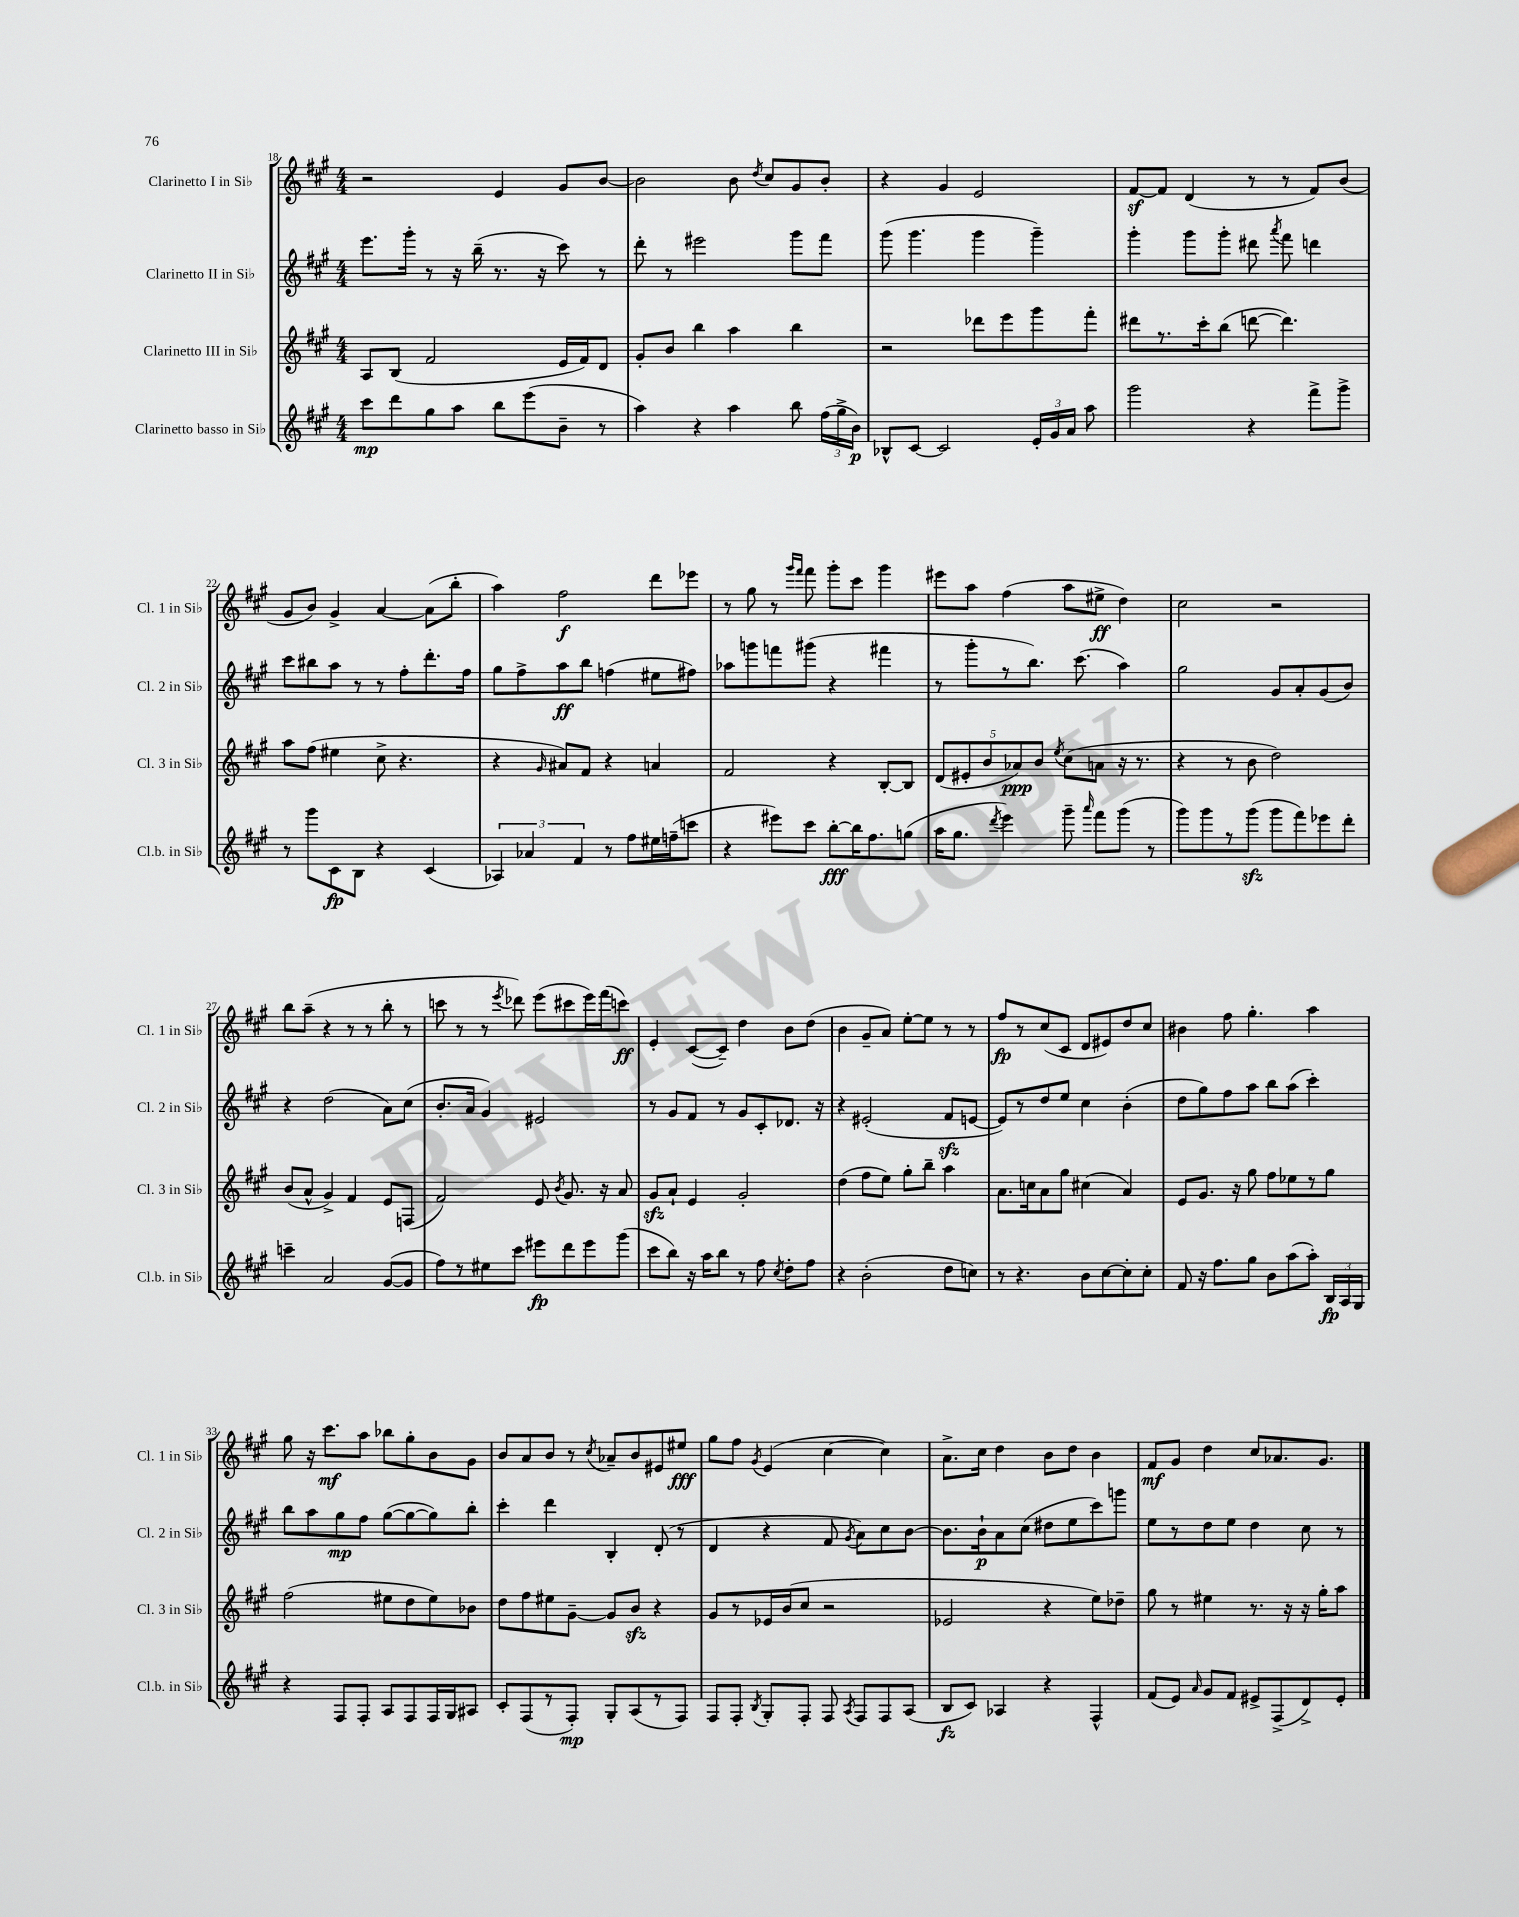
<<
\new StaffGroup <<
\new Staff = "s0" \with { instrumentName = "Clarinetto I in Sib" shortInstrumentName = "Cl. 1 in Sib" } {
    \clef treble \key a \major \numericTimeSignature \time 4/4
    \autoBeamOff r2 e'4 gis'8[ b'8]~ |
    b'2 b'8 \acciaccatura { d''8 } cis''8[ gis'8 b'8]-. |
    r4 gis'4 e'2 |
    fis'8[~\sf fis'8] d'4( r8 r8 fis'8[) b'8]( |
    gis'8[ b'8]) gis'4-> a'4~ a'8[( b''8]-. |
    a''4) fis''2\f d'''8[ ees'''8] |
    r8 gis''8 r8 \grace { gis'''16[ fis'''16] } fis'''8 gis'''8[-. cis'''8] gis'''4 |
    eis'''8[ a''8] fis''4( a''8[ eis''8]->\ff d''4) |
    cis''2 r2 |
    b''8[ a''8]--( r4 r8 r8 b''8-. r8 |
    c'''8 r8 r8 \acciaccatura { e'''8 } des'''8) e'''8[( cis'''8 e'''16) fis'''16( c'''8]\ff) |
    e'4-. cis'8[~( cis'8]--) d''4 b'8[ d''8]( |
    b'4 gis'8[-- a'8]) e''8[~-. e''8] r8 r8 |
    fis''8[\fp r8 cis''8( cis'8] d'8[ eis'8) d''8 cis''8] |
    bis'4 fis''8 gis''4.-. a''4 |
    gis''8 r16 cis'''8.[\mf a''8] bes''8[ gis''8-. b'8 gis'8] |
    b'8[ a'8 b'8] r8 \acciaccatura { cis''8 } aes'8[-- b'8 eis'8 eis''8]\fff |
    gis''8[ fis''8] \acciaccatura { gis'8 } e'4( cis''4~ cis''4) |
    a'8.[-> cis''16] d''4 b'8[ d''8] b'4 |
    fis'8[\mf gis'8] d''4 cis''8[ aes'8. gis'8.] \bar "|." |
}
\new Staff = "s1" \with { instrumentName = "Clarinetto II in Sib" shortInstrumentName = "Cl. 2 in Sib" } {
    \clef treble \key a \major \numericTimeSignature \time 4/4
    \autoBeamOff e'''8.[ gis'''16]-. r8 r16 b''16--( r8. r16 cis'''8) r8 |
    d'''8-. r8 eis'''2 gis'''8[ fis'''8] |
    gis'''8( gis'''4. gis'''4 gis'''4--) |
    gis'''4-. gis'''8[ gis'''8]-. dis'''8 \acciaccatura { a'''8 } fis'''8 d'''4 |
    cis'''8[ bis''8 a''8] r8 r8 fis''8[-. d'''8.-. fis''16] |
    gis''8[ fis''8-> a''8\ff b''8] f''4( eis''8[ fis''8]) |
    aes''8[ g'''8 f'''8 gis'''8]( r4 fis'''4 |
    r8 gis'''8[-. r8 b''8.]) cis'''8.( a''4) |
    gis''2 gis'8[ a'8-. gis'8( b'8]) |
    r4 d''2( a'8[) cis''8]( |
    b'8.[-. a'16] gis'4) eis'2 |
    r8 gis'8[ fis'8] r8 gis'8[ cis'8-. des'8.] r16 |
    r4 eis'2-.( fis'8[\sfz e'8]~ |
    e'8[) r8 d''8 e''8] cis''4 b'4-.( |
    d''8[ gis''8) fis''8 a''8] b''8[ a''8]( cis'''4-.) |
    b''8[ a''8 gis''8\mp fis''8] gis''8[~( gis''8~ gis''8) b''8]-. |
    cis'''4-. d'''4 b4-. d'8-.( r8 |
    d'4 r4 fis'8 \acciaccatura { gis'8 } a'8[) cis''8 b'8]~ |
    b'8.[ b'16-!\p a'8 cis''8]( dis''8[ e''8 cis'''8) g'''8] |
    e''8[ r8 d''8 e''8] d''4 cis''8 r8 \bar "|." |
}
\new Staff = "s2" \with { instrumentName = "Clarinetto III in Sib" shortInstrumentName = "Cl. 3 in Sib" } {
    \clef treble \key a \major \numericTimeSignature \time 4/4
    \autoBeamOff a8[ b8]( fis'2 e'16[ fis'16) d'8] |
    gis'8[-. b'8] b''4 a''4 b''4 |
    r2 des'''8[ e'''8 gis'''8 fis'''8]-. |
    dis'''8[ r8. cis'''16-. b''8]( d'''8~ d'''4.) |
    a''8[ fis''8]( eis''4 cis''8-> r4. |
    r4 \grace { gis'16 } ais'8[) fis'8] r4 a'4 |
    fis'2 r4 b8[~-. b8] |
    \tuplet 5/4 { d'8[( eis'8-. b'8 aes'8\ppp) b'8] } \acciaccatura { e''8 } cis''8[( a'8] r16 r8. |
    r4 r8 b'8 d''2) |
    b'8[( a'8]-^ gis'4->) fis'4 e'8[ f8]( |
    fis'2) e'8 \acciaccatura { b'8 } gis'8. r16 a'8 |
    gis'8[\sfz a'8]-! e'4 gis'2-. |
    d''4( fis''8[ e''8]) gis''8[-. b''8]-- a''4 |
    a'8.[ c''16 a'8 gis''8] cis''4( a'4) |
    e'8[ gis'8.] r16 gis''8 fis''8[ ees''8 r8 gis''8] |
    fis''2( eis''8[ d''8 eis''8) bes'8] |
    d''8[ fis''8 eis''8 gis'8]~-- gis'8[ b'8]\sfz r4 |
    gis'8[ r8 ees'16 b'16( cis''8] r2 |
    ees'2 r4 e''8[) des''8]-- |
    gis''8 r8 eis''4 r8. r16 r16 gis''16[-. a''8] \bar "|." |
}
\new Staff = "s3" \with { instrumentName = "Clarinetto basso in Sib" shortInstrumentName = "Cl.b. in Sib" } {
    \clef treble \key a \major \numericTimeSignature \time 4/4
    \autoBeamOff cis'''8[\mp d'''8 gis''8 a''8] b''8[ e'''8( b'8]-- r8 |
    a''4) r4 a''4 b''8 \tuplet 3/2 { fis''16[( gis''16-> b'16]\p) } |
    bes8[-^ cis'8]~ cis'2 \tuplet 3/2 { e'16[-. gis'16 a'16] } a''8 |
    gis'''2 r4 fis'''8[-> gis'''8]-> |
    r8 gis'''8[ cis'8\fp b8] r4 cis'4( |
    \tuplet 3/2 { aes4) aes'4 fis'4 } r8 fis''8[ eis''16 f''16--( c'''8] |
    r4 eis'''8[) cis'''8] b''8[~-.\fff b''16 fis''8. g''8]( |
    a''16[ gis''8.] \acciaccatura { d'''8 } e'''4) gis'''8-- \grace { a'''16 } fis'''8[ gis'''8]( r8 |
    gis'''8[) gis'''8 r8 gis'''8]\sfz( gis'''8[ fis'''8) ees'''8 d'''8]-. |
    c'''4-- a'2 gis'8[~( gis'8] |
    fis''8[) r8 eis''8 cis'''8] eis'''8[\fp d'''8 eis'''8 gis'''8]( |
    cis'''8[ b''8]) r16 a''16[ b''8] r8 fis''8 \acciaccatura { cis''8 } d''8[-. fis''8] |
    r4 b'2-.( d''8[ c''8]) |
    r8 r4. b'8[ cis''8~ cis''8-. cis''8]-. |
    fis'8 r16 fis''8.[ gis''8] b'8[ a''8( a''8]-.) \tuplet 3/2 { b16[\fp a16 gis16] } |
    r4 fis8[ fis8]-. a8[ fis8 fis16 gis16 ais8] |
    cis'8[-. fis8( r8 fis8]-.\mp) gis8[-. a8( r8 fis8]) |
    fis8[ fis8]-. \acciaccatura { b8 } gis8[-. fis8]-. fis8 \acciaccatura { a8 } fis8[ fis8 a8]( |
    b8[\fz cis'8]) aes4 r4 fis4-^ |
    fis'8[( e'8]) \grace { a'16 } gis'8[ fis'8] eis'8[-> fis8->( d'8->) eis'8]-. \bar "|." |
}
>>
>>
\layout { \context { \Score currentBarNumber = #18 } }
